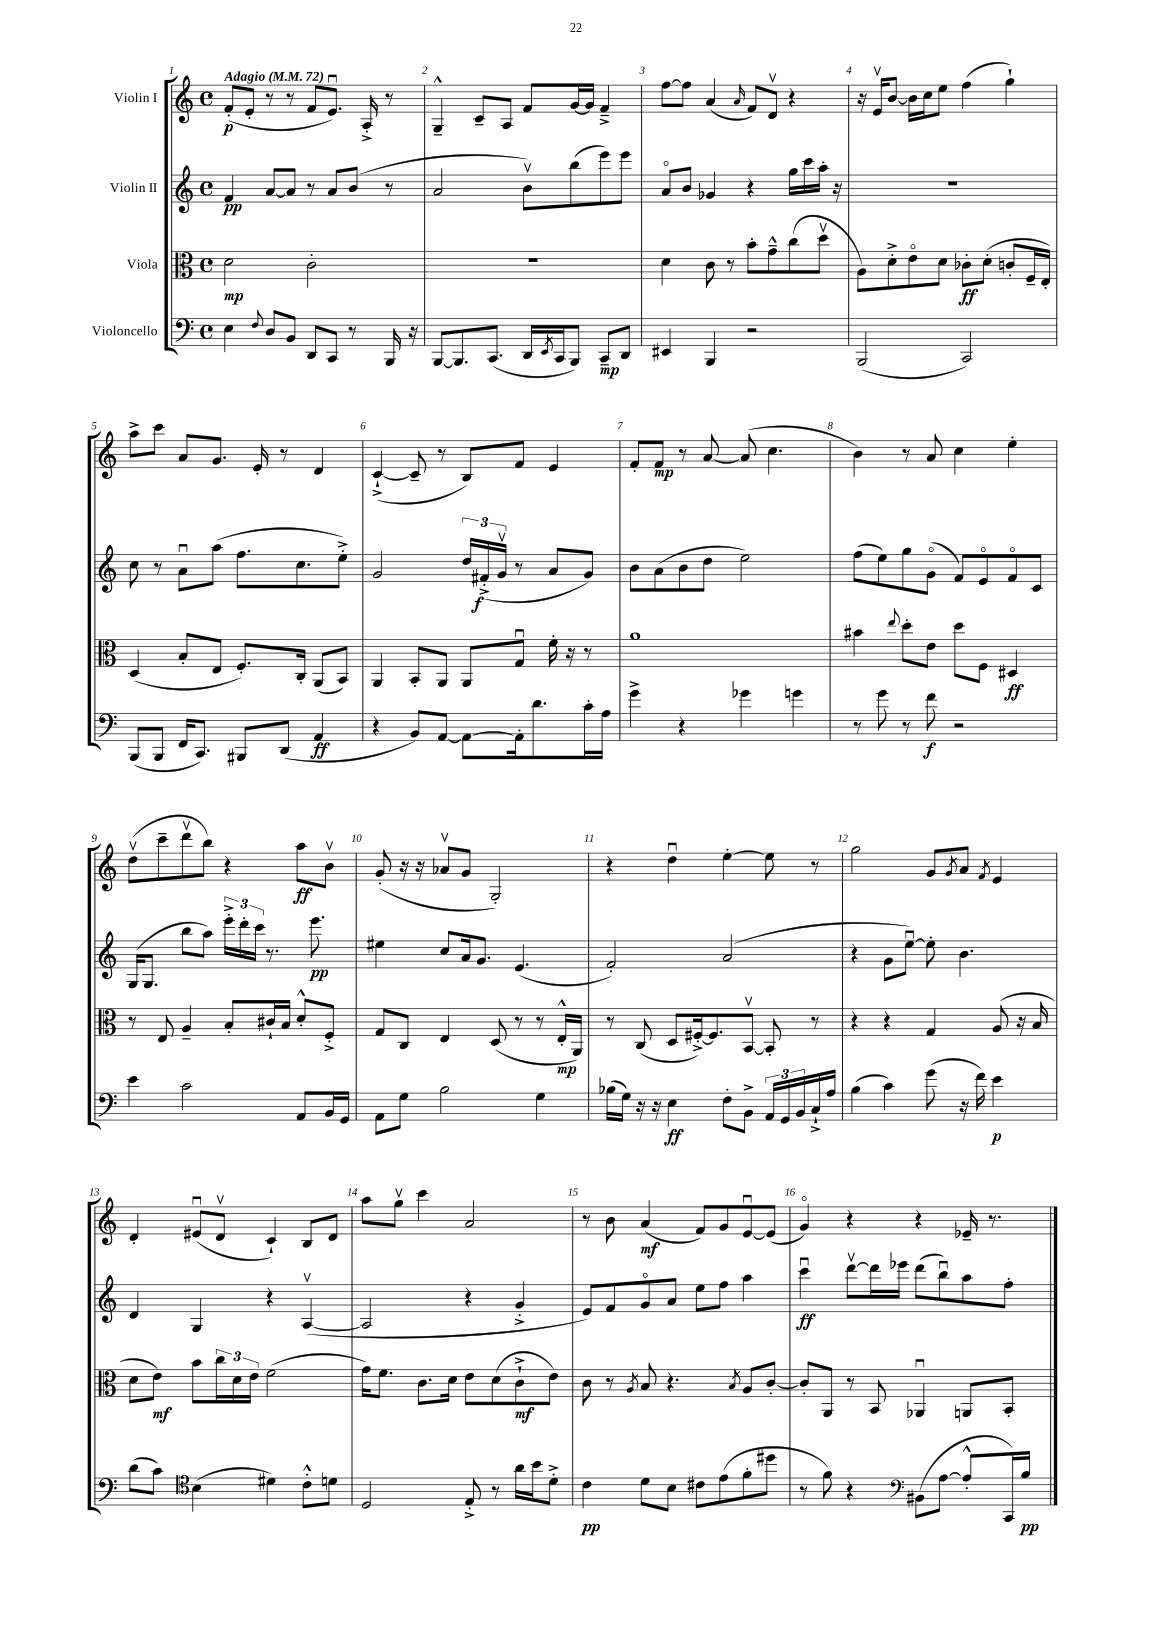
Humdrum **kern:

**kern	**kern	**kern	**kern
*staff4	*staff3	*staff2	*staff1
*clefF4	*clefC3	*clefG2	*clefG2
*k[]	*k[]	*k[]	*k[]
*M4/4	*M4/4	*M4/4	*M4/4
*met(c)	*met(c)	*met(c)	*met(c)
*MM72	*MM72	*MM72	*MM72
4E	2d	4f	(8f'
.	.	.	8e'
8qqF	.	.	.
8D	.	[8a	8r
8BB	.	8a]	8r
8DD	2c'	8r	8f
8CC	.	8a	8.eu)
8r	.	(8b	.
.	.	.	16A'^
16BBB	.	8r	8r
16r	.	.	.
=	=	=	=
[8BBB	1r	2a	4G~^^
8.BBB]	.	.	.
.	.	.	8c~
(8.CC	.	.	.
.	.	.	8A
16DD	.	8bv)	8f
8qEE	.	.	.
16CC	.	.	.
8BBB)	.	(8bb	[16g
.	.	.	16g]
8CC~	.	8eee)	4f~^
8DD	.	8eee	.
=	=	=	=
4EE#	4d	8ao	[8ff
.	.	8b	8ff]
4BBB	8c	4g-	(4a
.	8r	.	.
.	.	.	16qqa
2r	8b'	4r	8f)
.	8g~^^	.	8dv
.	(8cc	16gg	4r
.	.	16ccc	.
.	8ddv	16aa'	.
.	.	16r	.
=	=	=	=
(2BBB	8A)	1r	16r
.	.	.	16ev
.	8d'^	.	[8b
.	8eo	.	16b]
.	.	.	16cc
.	8d	.	8ee
2CC)	8c-'	.	(4ff
.	(8d'	.	.
.	8c'	.	4gg`)
.	16F~	.	.
.	16E')	.	.
=	=	=	=
(8BBB	(4D	8cc	8aa^
8BBB	.	8r	8ccc
16FF	8B'	8au	8a
8.CC)	.	.	.
.	8E	(8aa	8.g
8BBB#	8.F')	8.ff	.
.	.	.	16e'
(8DD	.	.	8r
.	16C'	8.cc	.
4AA	(8AA	.	4d
.	8BB)	8ee'^)	.
=	=	=	=
4r	4AA	2g	([4c`^
8BB)	8BB'	.	8c~]
[8AA	8AA	.	8r
8AA_	8AA	24dd	8B)
.	.	(24f#'^	.
.	.	24gv	.
16AA']	8Gu	8r	8f
8.d	.	.	.
.	16f'	8a	4e
.	16r	.	.
16c'	8r	8g)	.
16A	.	.	.
=	=	=	=
4g^	1a	8b	8f'
.	.	(8a	8f
4r	.	8b	8r
.	.	8dd	[8a
4g-	.	2ee)	(8a]
.	.	.	4.cc
4g	.	.	.
=	=	=	=
8r	4b#	(8ff	4b)
8g	.	8ee)	.
.	8qqee	.	.
8r	8dd'	8gg	8r
8f	8e	(8go	8a
2r	8dd	8f)	4cc
.	8F	8eo	.
.	4D#	8fo	4ee'
.	.	8c	.
=	=	=	=
4e	8r	(16G	(8ddv
.	.	8.G	.
.	8E	.	8ccc~
2c	4A~	8bb	8dddv
.	.	8aa)	8bb)
.	8B'	24eee'^	4r
.	.	24ddd'	.
.	.	24ccc	.
.	16c#`	8.r	.
.	16B	.	.
8AA	8d'^^	.	8aa
.	.	8.eee	.
16BB	8F'^	.	8bv
16GG	.	.	.
=	=	=	=
8AA	8G	4ee#	(8g'
8G	8C	.	16r
.	.	.	16r
2B	4E	8cc	8a-v
.	.	16a	8g
.	.	8.g	.
.	(8D	.	2G')
.	8r	(4.e	.
4G	8r	.	.
.	16E'^^	.	.
.	16AA)	.	.
=	=	=	=
(16B-	8r	2f')	4r
16G)	.	.	.
16r	(8C	.	.
16r	.	.	.
4E	8D	.	4ddu
.	[16F#'^)	.	.
.	8.F#]	.	.
8F'	.	(2a	[4ee'
8BB^	[8BBv	.	.
24AA	8BB']	.	8ee]
24GG	.	.	.
24BB	.	.	.
16C`^	8r	.	8r
16A	.	.	.
=	=	=	=
(4B	4r	4r	2gg
4c)	4r	8g	.
.	.	[8eeu)	.
(8g	4G	8ee']	8g
.	.	.	8qg
16r	.	4.b	8a
16f)	.	.	.
.	.	.	8qf
4e	(8A	.	4e
.	16r	.	.
.	16B	.	.
=	=	=	=
(8d	8d	4d	4d'
8c)	8e)	.	.
*clefC4	*	*	*
(4B	8b	4G	(8e#u
.	24cc	.	8dv
.	24d	.	.
.	24e	.	.
4d#)	(2f	4r	4c`)
8c'^^	.	([4Av	8B
8d	.	.	8d
=	=	=	=
2D	16g)	2A]	8aa
.	8.f	.	.
.	.	.	8ggv
.	8.c	.	4ccc
.	16d	.	.
8E'^	8e	4r	2a
8r	(8d	.	.
16a	8c`^	4g'^	.
16b	.	.	.
8d'^	8e)	.	.
=	=	=	=
4c	8c	8e)	8r
.	8r	8f	8b
.	8qA	.	.
8d	8B	8go	(4a
8B	4.r	8a	.
8c#	.	8ee	8f)
(8e	.	8ff	8g
.	8qB	.	.
8f'	8A	4aa	[8eu
8dd#	[8c'	.	(8e]
=	=	=	=
8r	8c']	4cccu	4go)
8f)	8AA	.	.
4r	8r	[8dddv	4r
.	8BB	16ddd]	.
.	.	16eee-	.
*clefF4	*	*	*
(8BB#	4AA-u	(8ddd	4r
[8A	.	8bbu)	.
8A'^^]	8AA	8aa	16e-~
.	.	.	8.r
16CC)	8BB'	8ff'	.
16B	.	.	.
==	==	==	==
*-	*-	*-	*-
